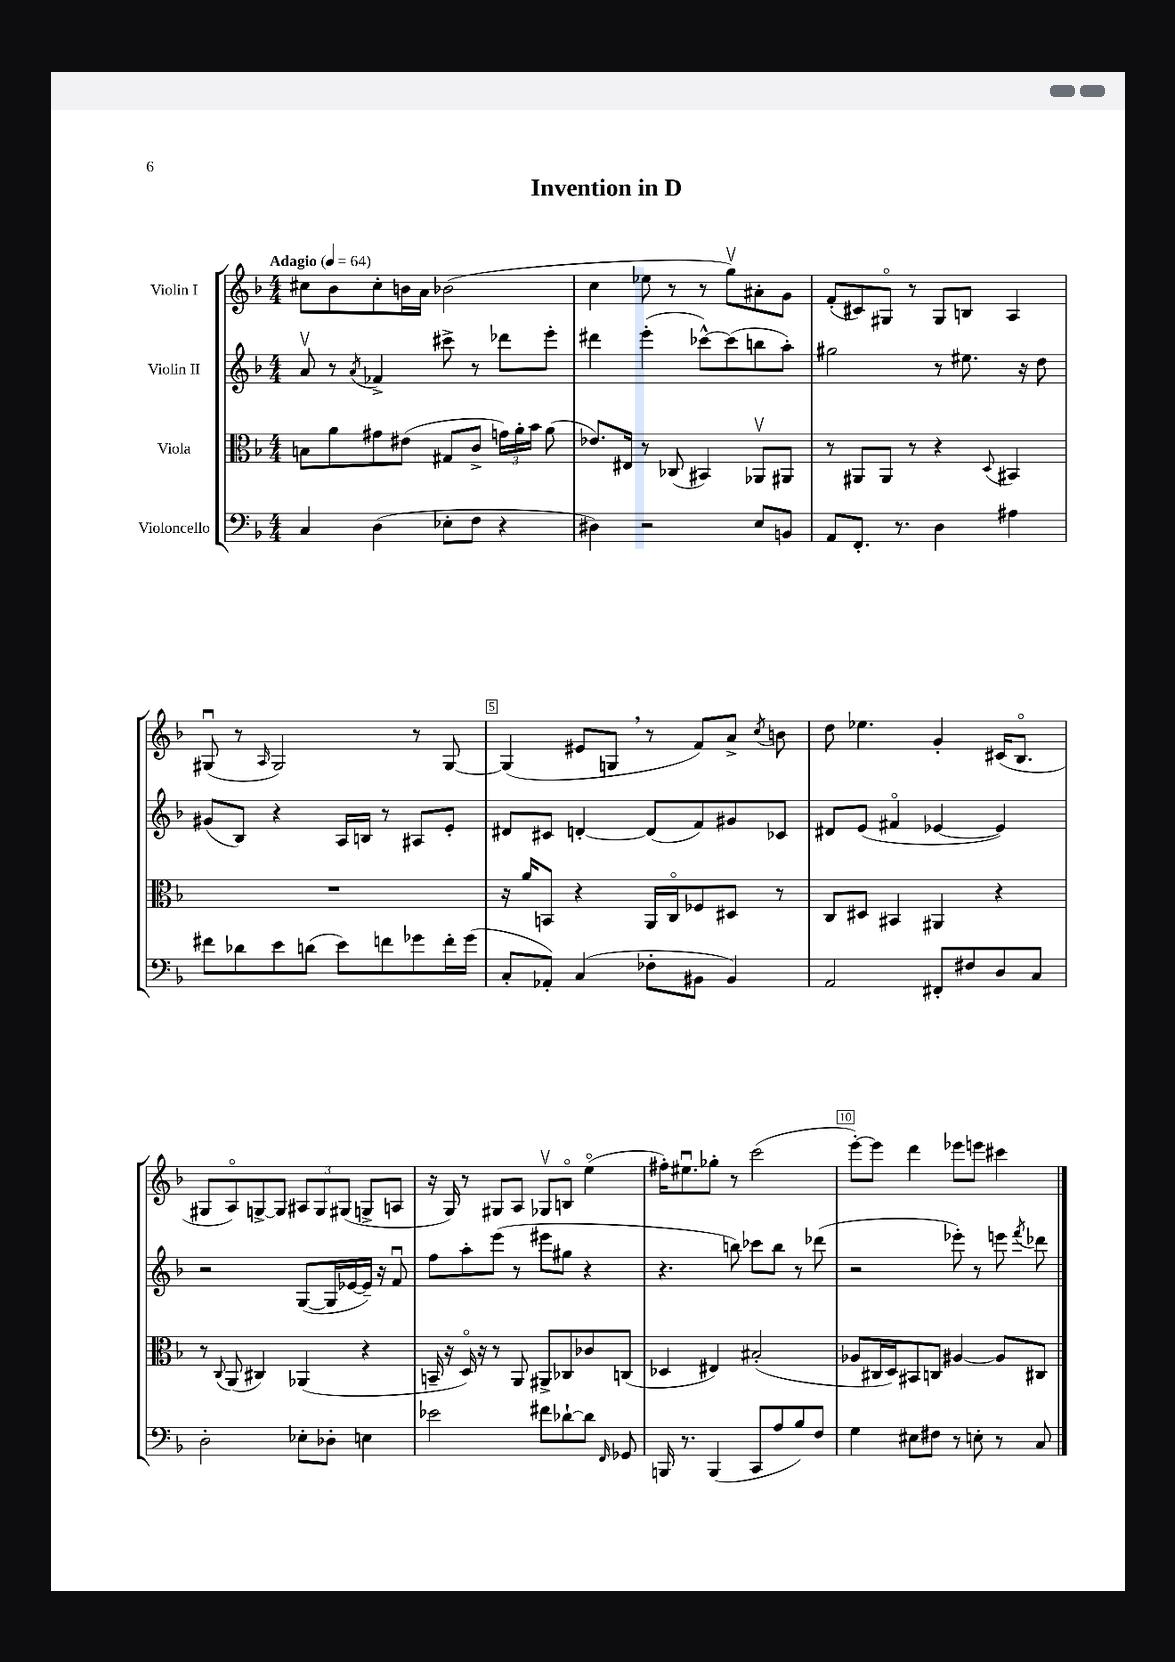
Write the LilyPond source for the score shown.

\header { title = "Invention in D" }
<<
\new StaffGroup <<
\new Staff = "s0" \with { instrumentName = "Violin I" } {
    \clef treble \key f \major \numericTimeSignature \time 4/4 \tempo "Adagio" 4 = 64
    \autoBeamOff cis''8[ bes'8 cis''8-. b'16 a'16] bes'2( |
    c''4 ees''8 r8 r8 g''8[\upbow) ais'8-. g'8] |
    f'8[-.( cis'8) gis8]\flageolet r8 gis8[ b8] a4 |
    gis8\downbow( r8 \grace { a16 } gis2) r8 gis8~ |
    gis4( eis'8[ g8] \breathe r8 f'8[) a'8]-> \acciaccatura { c''8 } b'8 |
    d''8 ees''4. g'4-. cis'16[( bes8.]\flageolet |
    gis8[ a8\flageolet) g8~-> g8] \tuplet 3/2 { ais8[ g8 gis8]( } g8[-> a8] |
    r16 g16) r8 gis8[ a8] ges8[\upbow b8]\flageolet e''4\flageolet( |
    fis''16[-.) eis''8.\downbow ges''8]-. r8 c'''2( |
    e'''8[~-.) e'''8] d'''4 ees'''8[ e'''8] cis'''4 \bar "|." |
}
\new Staff = "s1" \with { instrumentName = "Violin II" } {
    \clef treble \key f \major \numericTimeSignature \time 4/4
    \autoBeamOff a'8\upbow r8 \acciaccatura { a'8 } fes'4-> cis'''8-> r8 des'''8[ e'''8]-. |
    dis'''4 e'''4-.( ces'''8[~-^) ces'''8( b''8 a''8]-.) |
    gis''2 r8 eis''8. r16 d''8 |
    gis'8[( bes8]) r4 a16[ b16] r8 ais8[ e'8]-. |
    dis'8[ cis'8] d'4~-. d'8[( f'8) gis'8 ces'8] |
    dis'8[ e'8]( fis'4\flageolet ees'4~ ees'4) |
    r2 g8[~( g16 ees'16~ ees'16]--) r16 f'8\downbow |
    f''8[ a''8-. e'''8]( r8 eis'''8[ gis''8] r4 |
    r4. b''8) ces'''8[ b''8] r8 des'''8( |
    r2 ees'''8-.) r8 e'''8 \acciaccatura { f'''8 } des'''8 \bar "|." |
}
\new Staff = "s2" \with { instrumentName = "Viola" } {
    \clef alto \key f \major \numericTimeSignature \time 4/4
    \autoBeamOff b8[ a'8 gis'8 eis'8]( gis8[ c'8]-> \tuplet 3/2 { g'16[) a'16-. bes'16] } a'8( |
    ees'8.[) eis16] r8 ces8( bis,4) aes,8[\upbow ais,8] |
    r8 ais,8[ ais,8] r8 r4 \appoggiatura { d8 } bis,4 |
    R1 |
    r16 a'16[ b,8] r4 a,16[ c16\flageolet fes8 dis8] r8 |
    c8[ dis8] bis,4 ais,4 r4 |
    r8 \appoggiatura { c8 } a,8( cis4) aes,4( r4 |
    b,16-- r16 d16\flageolet) r16 r8 a,8 ais,8[-> ces8 ces'8 c8]( |
    des4 eis4) bis2-.( |
    aes8[ cis16 d16) bis,8 c8] ais4~ ais8[ cis8] \bar "|." |
}
\new Staff = "s3" \with { instrumentName = "Violoncello" } {
    \clef bass \key f \major \numericTimeSignature \time 4/4
    \autoBeamOff c4 d4( ees8[-. f8] r4 |
    dis4) r2 e8[ b,8] |
    a,8[ f,8.]-. r8. d4 ais4 |
    fis'8[ des'8 e'8 d'8]( e'8[) f'8 ges'8 f'16-. ges'16]( |
    c8[-. aes,8]-.) c4( fes8[-. bis,8] bis,4) |
    a,2 fis,8[-. fis8 d8 c8] |
    d2-. ees8[-. des8]-. e4 |
    ees'2 fis'8[ des'8~-! des'8] \grace { f,16 } ges,8 |
    b,,16 r8. b,,4( c,8[ a8 bes8) f8] |
    g4 eis8[ fis8] r8 e8-. r8 c8 \bar "|." |
}
>>
>>
\layout { \context { \Score \override BarNumber.break-visibility = ##(#f #t #t) barNumberVisibility = #(every-nth-bar-number-visible 5) \override BarNumber.stencil = #(make-stencil-boxer 0.1 0.3 ly:text-interface::print) } }
